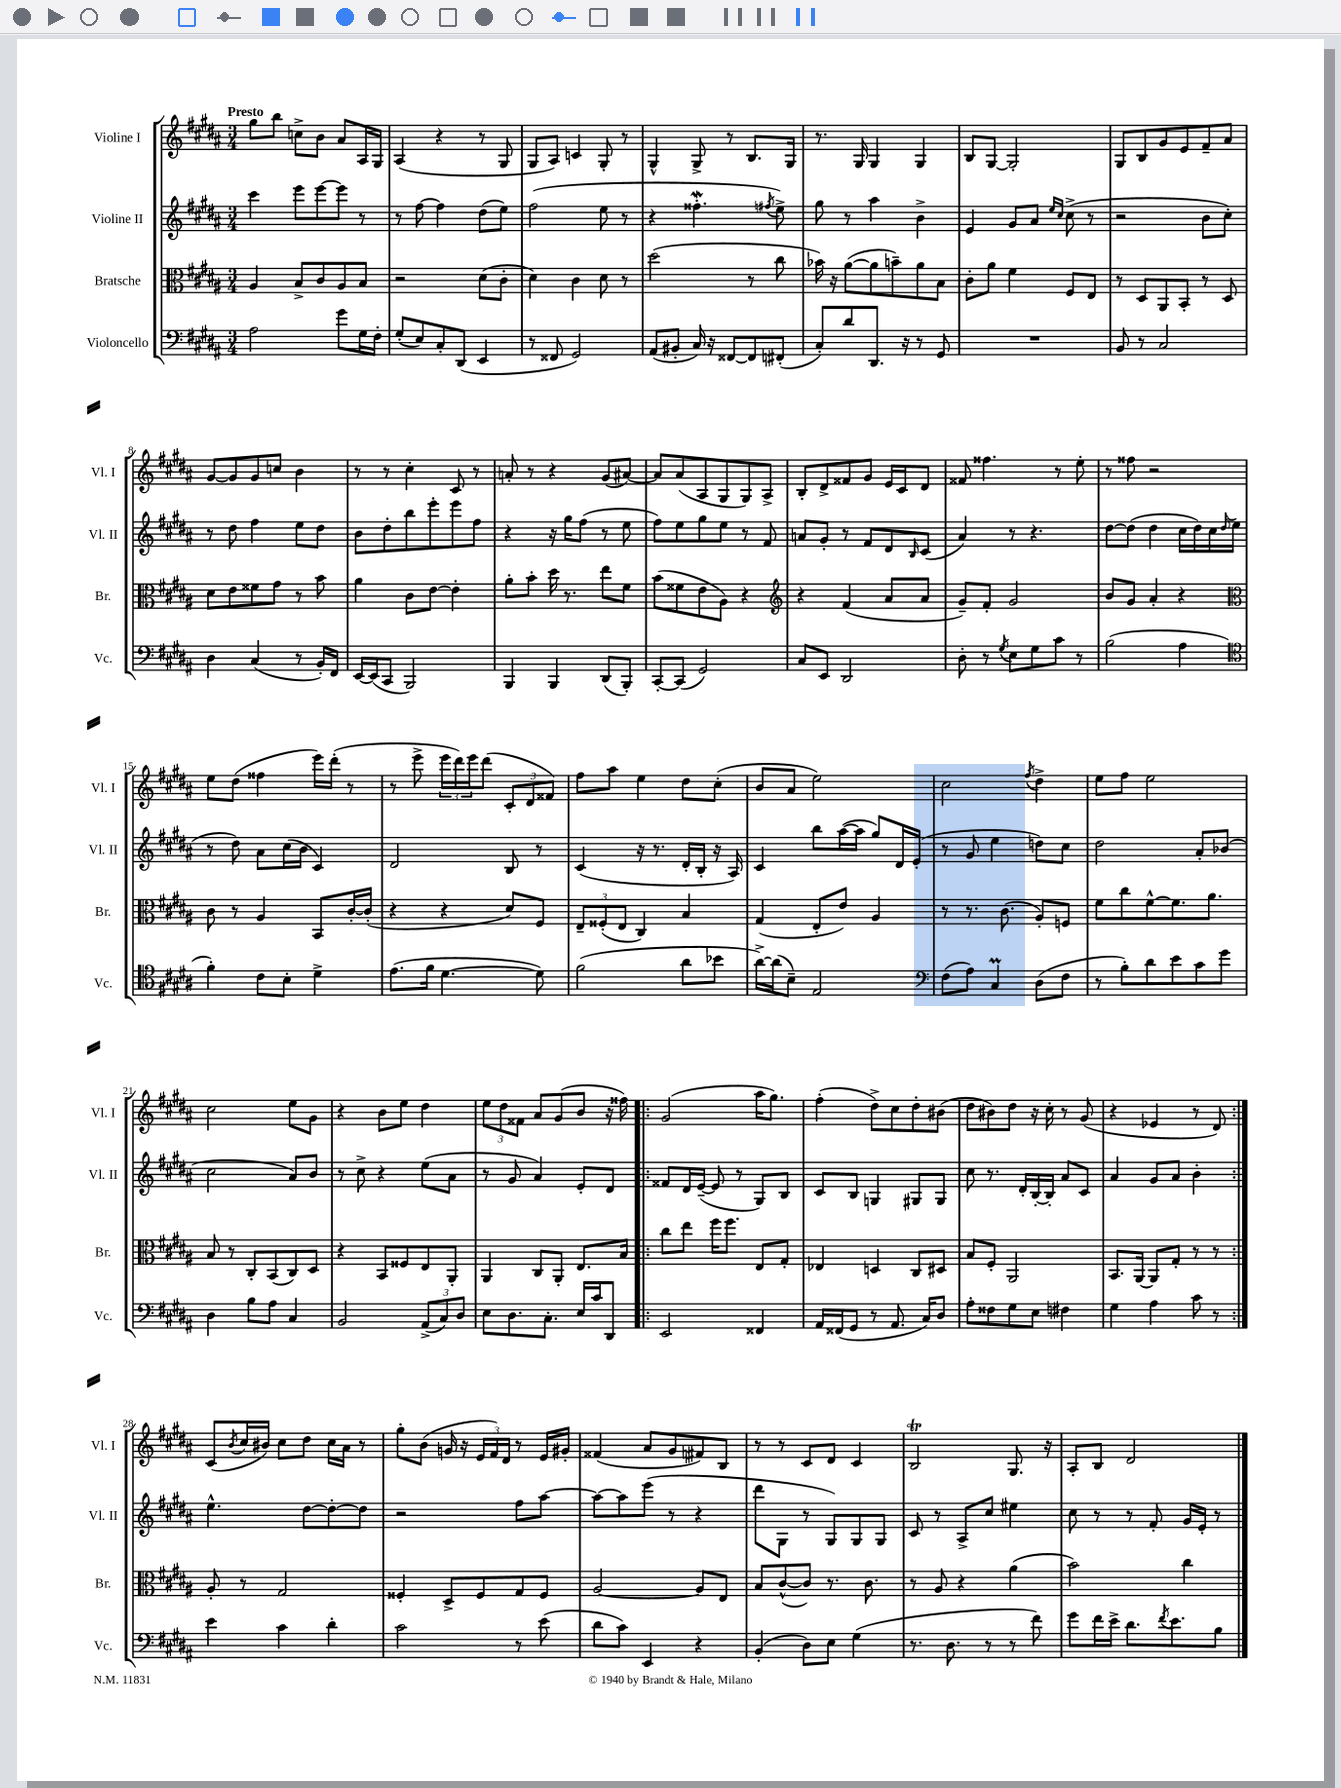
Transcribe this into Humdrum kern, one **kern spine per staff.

**kern	**kern	**kern	**kern
*part4	*part3	*part2	*part1
*staff4	*staff3	*staff2	*staff1
*I"Violoncello	*I"Bratsche	*I"Violine II	*I"Violine I
*I'Vc.	*I'Br.	*I'Vl. II	*I'Vl. I
*clefF4	*clefC3	*clefG2	*clefG2
*k[f#c#g#d#a#]	*k[f#c#g#d#a#]	*k[f#c#g#d#a#]	*k[f#c#g#d#a#]
*M3/4	*M3/4	*M3/4	*M3/4
=1	=1	=1	=1
!	!	!	!LO:TX:a:B:t=Presto
2A#\	4A#/	4ccc#\	8gg#\L
.	.	.	8bb\J
.	8B^/L	8eee\L	8ccn^\L
.	8c#/	[8eee\	8b\J
8g#\L	8A#/	8eee\J]	8a#/L
16G#\L	8B/J	8r	16A#/L
16F#'\JJ	.	.	16G#/JJ
=2	=2	=2	=2
(8G#'/L	2r	8r	(4A#/
8E/)	.	[8ff#\	.
8C#'/	.	4ff#\]	4r
(8DD#/J	.	.	.
4EE/	(8d#\L	(8dd#\L	8r
.	8c#'\J	8ee\J)	8G#/
=3	=3	=3	=3
8r	4d#\)	(2ff#\	8G#/L
8FF##X/	.	.	8A#/J)
2GG#/)	4c#\	.	4cn/
.	8d#\	8ee\	8G#'/
.	8r	8r	8r
=4	=4	=4	=4
(8AA#/L	(2dd#\	4r	4G#^^/
8BB#X'/J	.	.	.
16C#/)	.	4.ff##XW'\	8G#^/
16r	.	.	.
[8FF##X/L	.	.	8r
8FF##/]	8r	.	8.B/L
.	.	8qff#X/	.
(8FF#X'/J	8cc#\	8ee^\)	.
.	.	.	16G#/Jk
=5	=5	=5	=5
8C#'/L)	16b-X\)	8gg#\	8.r
.	16r	.	.
8d#/	([8a#\L	8r	.
.	.	.	16G#/
8.DD#/J	8a#\]	4aa#\	4G#/
.	8bn~\)	.	.
16r	.	.	.
8r	8a#\	4b^\	4G#/
8GG#/	8B\J	.	.
=6	=6	=6	=6
2.r	8c#'\L	4e/	8B/L
.	8a#\J	.	[8G#/J
.	4f#\	8g#/L	2G#'/]
.	.	8a#/J	.
.	.	16qqee/LL	.
.	.	16qqcc#/JJ	.
.	8F#/L	(8cc#^\	.
.	8E/J	8r	.
=7	=7	=7	=7
8BB/	8r	2r	8G#/L
8r	8D#/L	.	8B/
2C#/	8AA#/	.	8g#/
.	8BB'/J	.	8e/
.	8r	8b\L	8f#~/
.	8D#/	8cc#'\J)	8a#/J
!!LO:LB:g=z
=8	=8	=8	=8
4D#\	8d#\L	8r	[8g#/L
.	8e\	8dd#\	8g#/]
(4C#/	8f##X\	4ff#\	8g#/
.	8g#\J	.	8ccn/J
8r	8r	8ee\L	4b\
16BB'/LL)	8b\	8dd#\J	.
16FF#/JJ	.	.	.
=9	=9	=9	=9
[16EE/LL	4a#\	8b\L	8r
(16EE/J]	.	.	.
8CC#/J	.	8dd#'\	8r
2BBB/)	8c#\L	8bb\	4cc#'\
.	[8e\J	8eee'\	.
.	4e'\]	8eee\	8c#/
.	.	8ff#\J	8r
=10	=10	=10	=10
4BBB/	8a#'\L	4r	8an'/
.	8b'\J	.	8r
4BBB/	16dd#\	16r	4r
.	8.r	16gg#\KL	.
.	.	(8ff#\J	.
(8DD#/L	8ee\L	8r	(8g#/L
8BBB'/J)	8f#\J	8ee\	[8a#X/J)
=11	=11	=11	=11
[8CC#'/L	(8b\L	8ff#\L)	8a#/L]
(8CC#/J]	8f##X\	8ee\	(8a#/
2GG#/)	8e\	8gg#\	8A#/
.	8A#\J)	8ee\J	8G#/
.	4r	8r	8G#/)
.	.	8f#/	8A#^/J
=12	=12	=12	=12
*	*clefG2	*	*
8C#/L	4r	8an/L	8B'/L
8EE/J	.	8g#'/J	8d#^/
2DD#/	(4f#/	8r	8f##X/
.	.	8f#/L	8g#/J
.	8a#/L	8d#/	16e/LL
.	.	.	16c#/J
.	.	16qqB/	.
.	8a#/J	(8c#/J	8d#/J
=13	=13	=13	=13
8D#'\	8g#~/L)	4a#/)	8f##X/
8r	8f#'/J	.	4.ff##X\
8qG#/	.	.	.
8E\L	2g#/	8r	.
8G#\	.	4.r	.
8c#\J	.	.	8r
8r	.	.	8ee'\
=14	=14	=14	=14
(2B\	8b/L	[8dd#\L	8r
.	8g#/J	(8dd#\J]	8ff##X\
.	4a#'/	4dd#\	2r
4A#\	4r	16cc#\LL	.
.	.	16dd#\)	.
.	.	16cc#\	.
.	.	16qqdd#/	.
.	.	(16ee\JJ	.
!!LO:LB:g=z
=15	=15	=15	=15
*clefC4	*clefC3	*	*
4f#'\)	8c#\	8r	8ee\L
.	8r	8dd#\)	(8dd#\J
8c#\L	4A#/	8a#\L	4ff##X\
8B'\J	.	(16cc#\L	.
.	.	16b\JJ	.
4d#^\	8BB/L	4c#/)	16eee\LL)
.	.	.	(16ddd#'\JJ
.	[16c#'/L	.	8r
.	(16c#'/JJ]	.	.
=16	=16	=16	=16
(8.e\L	4r	2d#/	8r
.	.	.	8eee^\
16f#\Jk	.	.	.
[4.d#\	4r	.	24eee\LL
.	.	.	24ddd#\)
.	.	.	24eee\J
.	.	.	(8ddd#\J
.	8d#/L)	8B/	12c#'/L
.	.	.	12d#/
8d#\])	8F#/J	8r	.
.	.	.	12f##X/J)
=17	=17	=17	=17
(2f#\	12E~/L	(4c#/	8ff#\L
.	(12F##X'/	.	.
.	.	.	8aa#\J
.	12E/J	.	.
.	4C#/)	16r	4ee\
.	.	8.r	.
8a#\L	4B/	16d#'/LL	8dd#\L
.	.	16B'/JJ	.
8b-X\J	.	16r	(8cc#'\J
.	.	16A#/)	.
=18	=18	=18	=18
[16a#^\LL)	(4G#/	4c#/	8b/L
(16a#\J]	.	.	.
8B~\J)	.	.	8a#/J
2E/	8E'/L	8bb\L	2ee\)
.	8e/J)	([16aa#\L	.
.	.	16aa#\JJ]	.
.	4A#/	8gg#/L)	.
.	.	16d#/L	.
.	.	(16e'/JJ	.
=19	=19	=19	=19
*clefF4	*	*	*
(8F#\L	8r	8r	2cc#\
8A#\J)	8.r	8g#/	.
4C#M/	.	4ee\	.
.	(8.c#\	.	.
.	.	.	8qff#/
(8D#\L	8A#'/L)	8ddn\L)	4dd#^\
8F#\J	8Fn/J	8cc#\J	.
=20	=20	=20	=20
8r	8f#\L	2dd#\	8ee\L
8B'\L)	8cc#\	.	8ff#\J
8d#\	[8f#^^\	.	2ee\
8e\	8.f#\]	.	.
8c#\	.	8a#'/L	.
.	8.a#\J	.	.
8g#\J	.	(8b-X/J	.
!!LO:LB:g=z
=21	=21	=21	=21
4D#\	8B/	2cc#\	2cc#\
.	8r	.	.
8B\L	8C#'/L	.	.
8A#\J	(8BB/	.	.
4C#/	8C#/)	8a#/L)	8ee\L
.	8D#/J	8b/J	8g#\J
=22	=22	=22	=22
2BB/	4r	8r	4r
.	.	8cc#^\	.
.	8BB/L	4r	8b\L
.	8F##X/	.	8ee\J
(12AA#^/L	8E/	(8ee\L	4dd#\
12C#/)	.	.	.
.	8AA#'/J	8a#\J	.
12D#/J	.	.	.
=23	=23	=23	=23
8E\L	4AA#/	8r	12ee\L
.	.	.	12dd#\
8.D#\	.	8g#/	.
.	.	.	12f##X\J
.	8C#/L	4a#/)	8a#/L
8.C#'\J	.	.	.
.	8AA#'/J	.	(8g#/
16E/LL	8.E/L	8e'/L	8b/J
16c#/J	.	.	.
8DD#/J	.	8d#/J	16r
.	16B/Jk	.	16ff##X\)
=24!|:	=24!|:	=24!|:	=24!|:
2EE/	8cc#\L	8f##X/L	(2g#/
.	8ee\J	16d#/L	.
.	.	([16e~/JJ	.
.	16ff#\KL	8e/]	.
.	8.ff#\J	.	.
.	.	8r	.
4FF##X/	8E/L	8G#/L)	16aa#\KL
.	.	.	8.gg#\J)
.	8G#'/J	8B/J	.
=25	=25	=25	=25
16AA#/LL	4E-X/	8c#/L	(4ff#'\
(16FF##X/J	.	.	.
8GG#/J	.	8B/J	.
8r	4Dn/	4Gn/	8dd#^\L)
8.AA#/	.	.	8cc#\
.	8C#/L	8G#X/L	8dd#'\
16C#/KL)	.	.	.
8D#/J	8D#X/J	8G#/J	(8b#X\J
=26	=26	=26	=26
8A#'\L	8B/L	8cc#\	8dd#\L
8F##X\	8F#'/J	8.r	8b#X\)
8G#\	2AA#/	.	8dd#\J
.	.	16d#'/LL	.
8E\J	.	[16B'/	16r
.	.	16B'/JJ]	16cc#'\
4F#X\	.	8a#/L	8r
.	.	8c#/J	(8g#/
=27	=27	=27	=27
4G#\	8.BB/L	4a#/	4r
.	[16AA#/Jk	.	.
4A#\	8AA#/L]	8g#/L	4e-X/
.	8G#'/J	8a#/J	.
8c#\	8r	4b'\	8r
8r	8r	.	8d#/)
!!LO:LB:g=z
=28:|!	=28:|!	=28:|!	=28:|!
4e\	8A#'/	4.ee^^\	(8c#/L
.	.	.	8qb/
.	8r	.	16cc#/L
.	.	.	16b#X/JJ)
4c#\	2G#/	.	8cc#\L
.	.	[8dd#\L	8dd#\J
4d#'\	.	8dd#'\_	16cc#\LL
.	.	.	16a#\JJ
.	.	8dd#\J]	8r
=29	=29	=29	=29
2c#\	4F##X'/	2r	8gg#'\L
.	.	.	(8b\J
.	8D#^/L	.	16gn/
.	.	.	16r
.	8F##/	.	24e/LL
.	.	.	24f#/)
.	.	.	24d#/JJ
8r	8G#/	8ff#\L	8r
(8e\	8F##/J	[8aa#\J	16e/LL
.	.	.	16g#X'/JJ
=30	=30	=30	=30
8d#\L	[2A#/	8aa#\L_	(4f##X/
8c#\J)	.	8aa#\]	.
4EE/	.	(8eee\J	8a#/L
.	.	8r	8g#/
4r	8A#/L]	4r	8f#X/)
.	8E/J	.	8B/J
=31	=31	=31	=31
(4BB'/	8B/L	8ddd#\L	8r
.	([8c#^^/	8G#\J	8r
8D#\L)	8c#/J])	8r	8c#/L
8E\J	8.r	8G#/L)	8d#/J
(4G#\	.	8G#/	4c#/
.	8.c#\	.	.
.	.	8G#/J	.
=32	=32	=32	=32
8.r	8r	8c#/	2BT/
.	8A#/	8r	.
8.D#\	.	.	.
.	4r	8A#^/L	.
8r	.	8cc#/J	.
8r	(4a#\	4ee#X\	8.G#/
8f#\)	.	.	.
.	.	.	16r
=33	=33	=33	=33
8g#\L	2b\)	8cc#\	8A#'/L
16f#\L	.	8r	8B/J
16e^\JJ	.	.	.
8.d#\L	.	8r	2d#/
.	.	8f#'/	.
8qf#/	.	.	.
8.e\	.	.	.
.	4cc#\	16g#/LL	.
.	.	16e'/JJ	.
8B\J	.	8r	.
==	==	==	==
*-	*-	*-	*-
